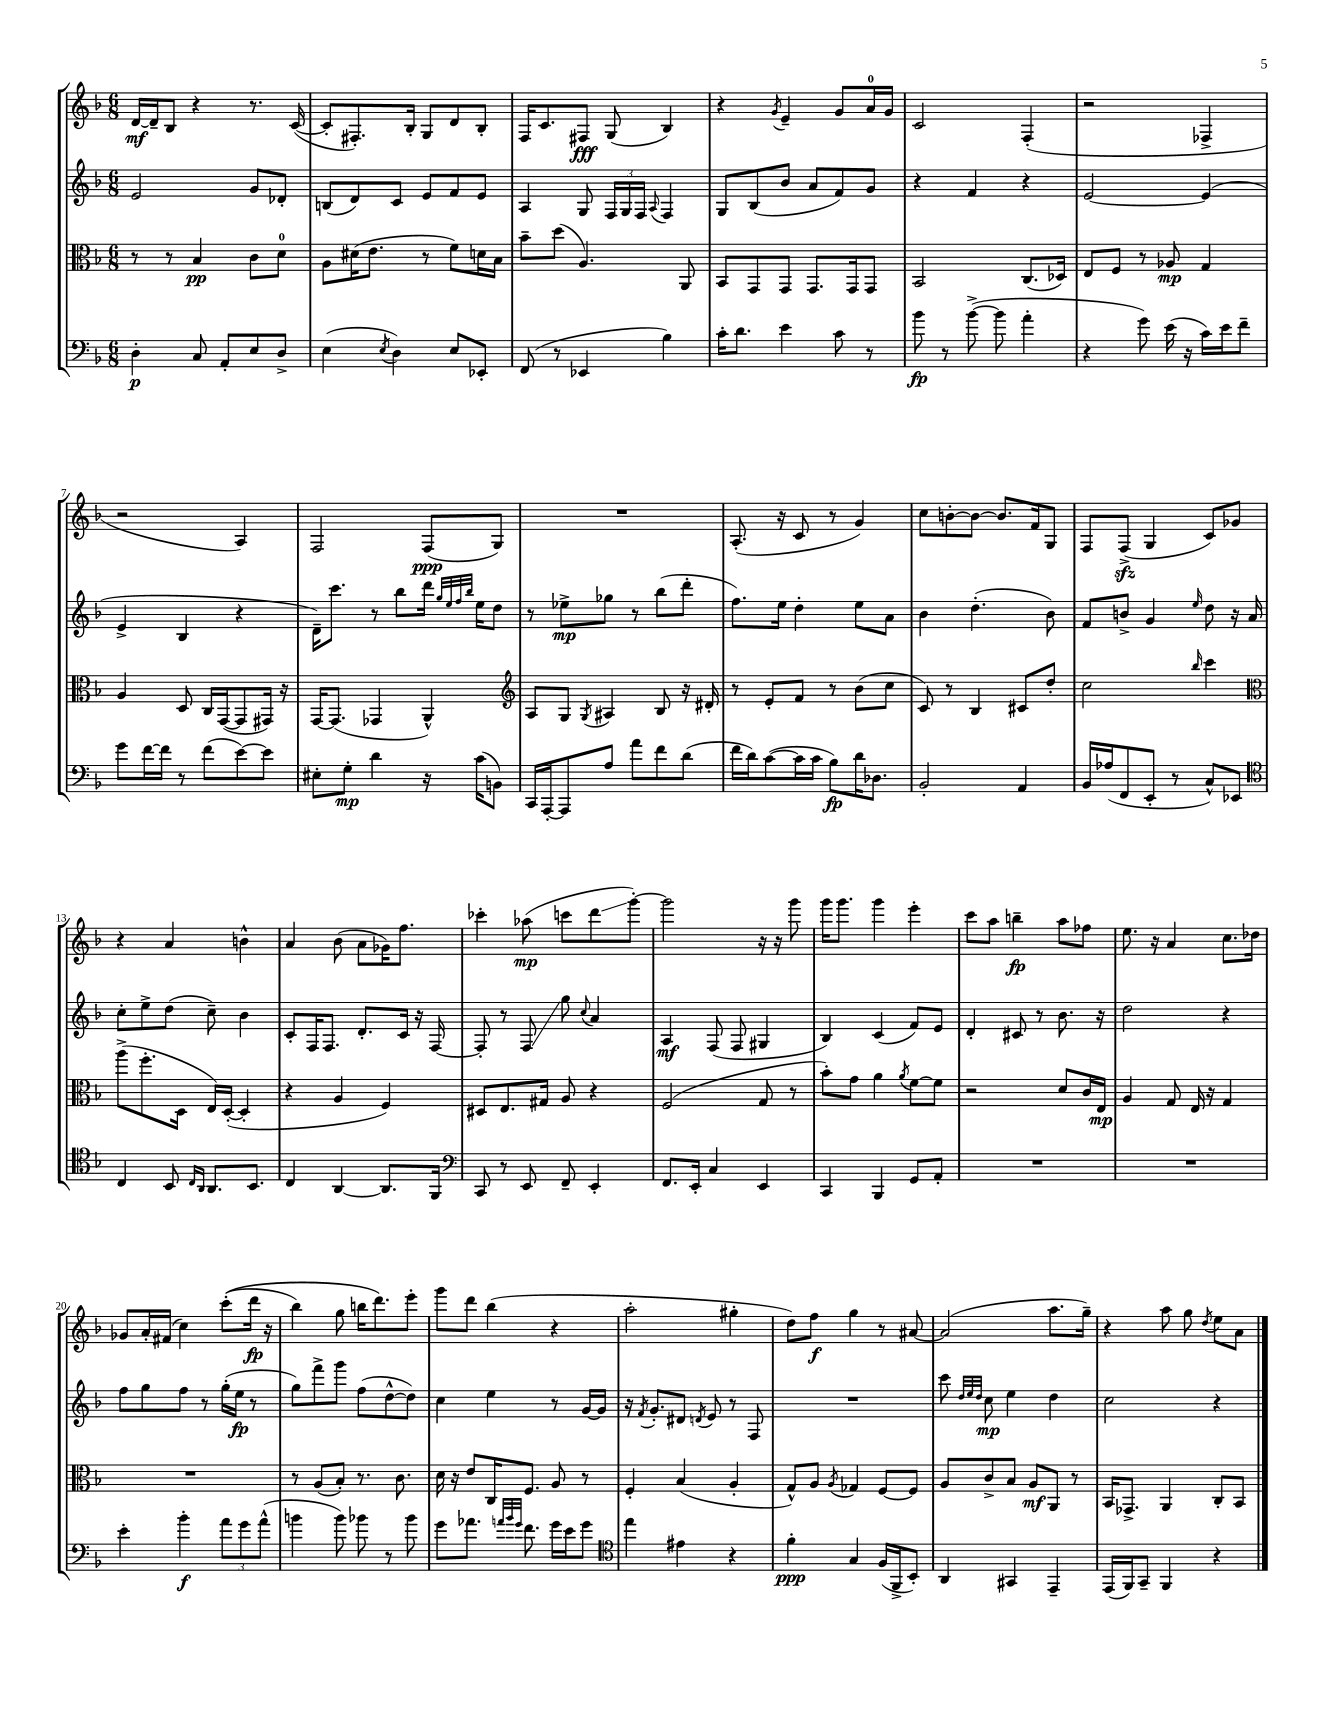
<<
\new StaffGroup <<
\new Staff = "s0" {
    \clef treble \key f \major \numericTimeSignature \time 6/8
    \autoBeamOff d'16[~\mf d'16-- bes8] r4 r8. c'16~( |
    c'8[-. fis8.-.) bes16]-. g8[ d'8 bes8]-. |
    f16[ c'8. fis8]\fff g8( bes4) |
    r4 \acciaccatura { g'8 } e'4-- g'8[ a'16-0 g'16] |
    c'2 f4-.( |
    r2 fes4-> |
    r2 a4) |
    f2 f8[\ppp( g8]) |
    R2. |
    a8.-.( r16 c'8 r8 g'4) |
    c''8[ b'8~-. b'8]~ b'8.[ f'16 g8] |
    f8[ f8]->\sfz( g4 c'8[) ges'8] |
    r4 a'4 b'4-^ |
    a'4 bes'8( a'8[ ges'16) f''8.] |
    ces'''4-. aes''8\mp( c'''8[ d'''8\glissando g'''8]~-.) |
    g'''2 r16 r16 g'''8 |
    g'''16[ g'''8.] g'''4 e'''4-. |
    c'''8[ a''8] b''4--\fp a''8[ fes''8] |
    e''8. r16 a'4 c''8.[ des''16] |
    ges'8[ a'16-. fis'16]( c''4) c'''8[-.(\( d'''16]\fp r16 |
    bes''4) g''8 b''16[ d'''8.\) e'''8]-. |
    g'''8[ d'''8] bes''4( r4 |
    a''2-. gis''4-. |
    d''8[) f''8]\f g''4 r8 ais'8~ |
    ais'2( a''8.[ g''16]--) |
    r4 a''8 g''8 \acciaccatura { d''8 } e''8[ a'8] \bar "|." |
}
\new Staff = "s1" {
    \clef treble \key f \major \numericTimeSignature \time 6/8
    \autoBeamOff e'2 g'8[ des'8]-. |
    b8[( d'8) c'8] e'8[ f'8 e'8] |
    a4 g8 \tuplet 3/2 { f16[ g16 f16] } \appoggiatura { a8 } f4 |
    g8[ bes8( bes'8] a'8[ f'8) g'8] |
    r4 f'4 r4 |
    e'2~ e'4( |
    e'4-> bes4 r4 |
    d'16[--) c'''8.] r8 bes''8[ d'''16] \grace { g''32[ e''32 f''32 bes''32] } e''16[ d''8] |
    r8 ees''8[->\mp ges''8] r8 bes''8[( d'''8]-. |
    f''8.[) e''16] d''4-. e''8[ a'8] |
    bes'4 d''4.-.( bes'8) |
    f'8[ b'8]-> g'4 \grace { e''16 } d''8 r16 a'16 |
    c''8[-. e''8-> d''8]( c''8--) bes'4 |
    c'8[-. f16 f8.] d'8.[-. c'16] r16 f16~ |
    f8-. r8 f8\glissando g''8 \appoggiatura { c''8 } a'4 |
    a4\mf f8( f8 gis4 |
    bes4) c'4( f'8[) e'8] |
    d'4-. cis'8 r8 bes'8. r16 |
    d''2 r4 |
    f''8[ g''8 f''8] r8 g''16[-.( e''16]\fp r8 |
    g''8[) f'''8-> g'''8] f''8[( d''8~-^ d''8]) |
    c''4 e''4 r8 g'16[~ g'16] |
    r16 \acciaccatura { f'8 } g'8.[-. dis'8] \acciaccatura { d'8 } e'8 r8 f8 |
    R2. |
    c'''8 \grace { d''32[ e''32 d''32] } c''8\mp e''4 d''4 |
    c''2 r4 \bar "|." |
}
\new Staff = "s2" {
    \clef alto \key f \major \numericTimeSignature \time 6/8
    \autoBeamOff r8 r8 bes4\pp c'8[ d'8]-0 |
    a8[ dis'16( e'8.] r8 f'8[) d'16 bes16] |
    bes'8[-- d''8]( a4.) a,8 |
    bes,8[ g,8 g,8] g,8.[ g,16 g,8] |
    bes,2 c8.[( des16]) |
    e8[ f8] r8 aes8\mp g4 |
    a4 d8 c16[ g,16~( g,8 gis,16]) r16 |
    g,16[~ g,8.]( ges,4 a,4-^) |
    \clef treble a8[ g8] \acciaccatura { g8 } ais4 bes8 r16 dis'16-. |
    r8 e'8[-. f'8] r8 bes'8[( c''8] |
    c'8) r8 bes4 cis'8[ d''8]-. |
    c''2 \grace { bes''16 } c'''4 |
    \clef alto a''8[->( f''8.-. d16] e16[) d16]~-.( d4-. |
    r4 a4 f4) |
    dis8[ e8. gis16] a8 r4 |
    f2( g8 r8 |
    bes'8[-.) g'8] a'4 \acciaccatura { a'8 } f'8[~ f'8] |
    r2 d'8[ c'16 e16]\mp |
    a4 g8 e16 r16 g4 |
    R2. |
    r8 a8[( bes8]-.) r8. c'8. |
    d'16 r16 e'8[ c16 f8.] a8 r8 |
    f4-. bes4( a4-. |
    g8[-^) a8] \acciaccatura { a8 } ges4 f8[~ f8] |
    a8[ c'8-> bes8] a8[\mf a,8] r8 |
    bes,16[ ges,8.]-> a,4 c8[-. bes,8] \bar "|." |
}
\new Staff = "s3" {
    \clef bass \key f \major \numericTimeSignature \time 6/8
    \autoBeamOff d4-.\p c8 a,8[-. e8 d8]-> |
    e4( \acciaccatura { e8 } d4) e8[ ees,8]-. |
    f,8( r8 ees,4 bes4) |
    c'16[-. d'8.] e'4 c'8 r8 |
    bes'8\fp r8 bes'8~->( bes'8 a'4-. |
    r4 g'8) e'16( r16 c'16[) e'16 f'8]-- |
    g'8[ f'16~ f'16] r8 f'8[( e'8~) e'8] |
    eis8[-. g8]-.\mp d'4 r16 c'16[( b,8]) |
    c,16[ a,,16~-. a,,8 a8] a'8[ f'8 d'8]( |
    f'16[ d'16) c'8~( c'16 c'16] bes8[\fp) d'16 des8.] |
    bes,2-. a,4 |
    bes,16[ aes16( f,8 e,8]-. r8 c8[-^) ees,8] |
    \clef tenor c4 bes,8 \grace { c16[ a,16] } a,8.[ bes,8.] |
    c4 a,4~ a,8.[ f,16] |
    \clef bass c,8 r8 e,8 f,8-- e,4-. |
    f,8.[ e,16]-. c4 e,4 |
    c,4 bes,,4 g,8[ a,8]-. |
    R2. |
    R2. |
    e'4-. bes'4-.\f \tuplet 3/2 { a'8[ g'8 a'8]-^( } |
    b'4 b'8) bes'8 r8 bes'8 |
    g'8[ aes'8.] \grace { a'32[ bes'32 g'32] } f'8. g'16[ e'16 g'8] |
    \clef tenor e''4 eis'4 r4 |
    f'4-.\ppp g4 f16[( f,16-> bes,8]-.) |
    a,4 gis,4 e,4-- |
    e,16[( f,16) g,8]-- f,4 r4 \bar "|." |
}
>>
>>
